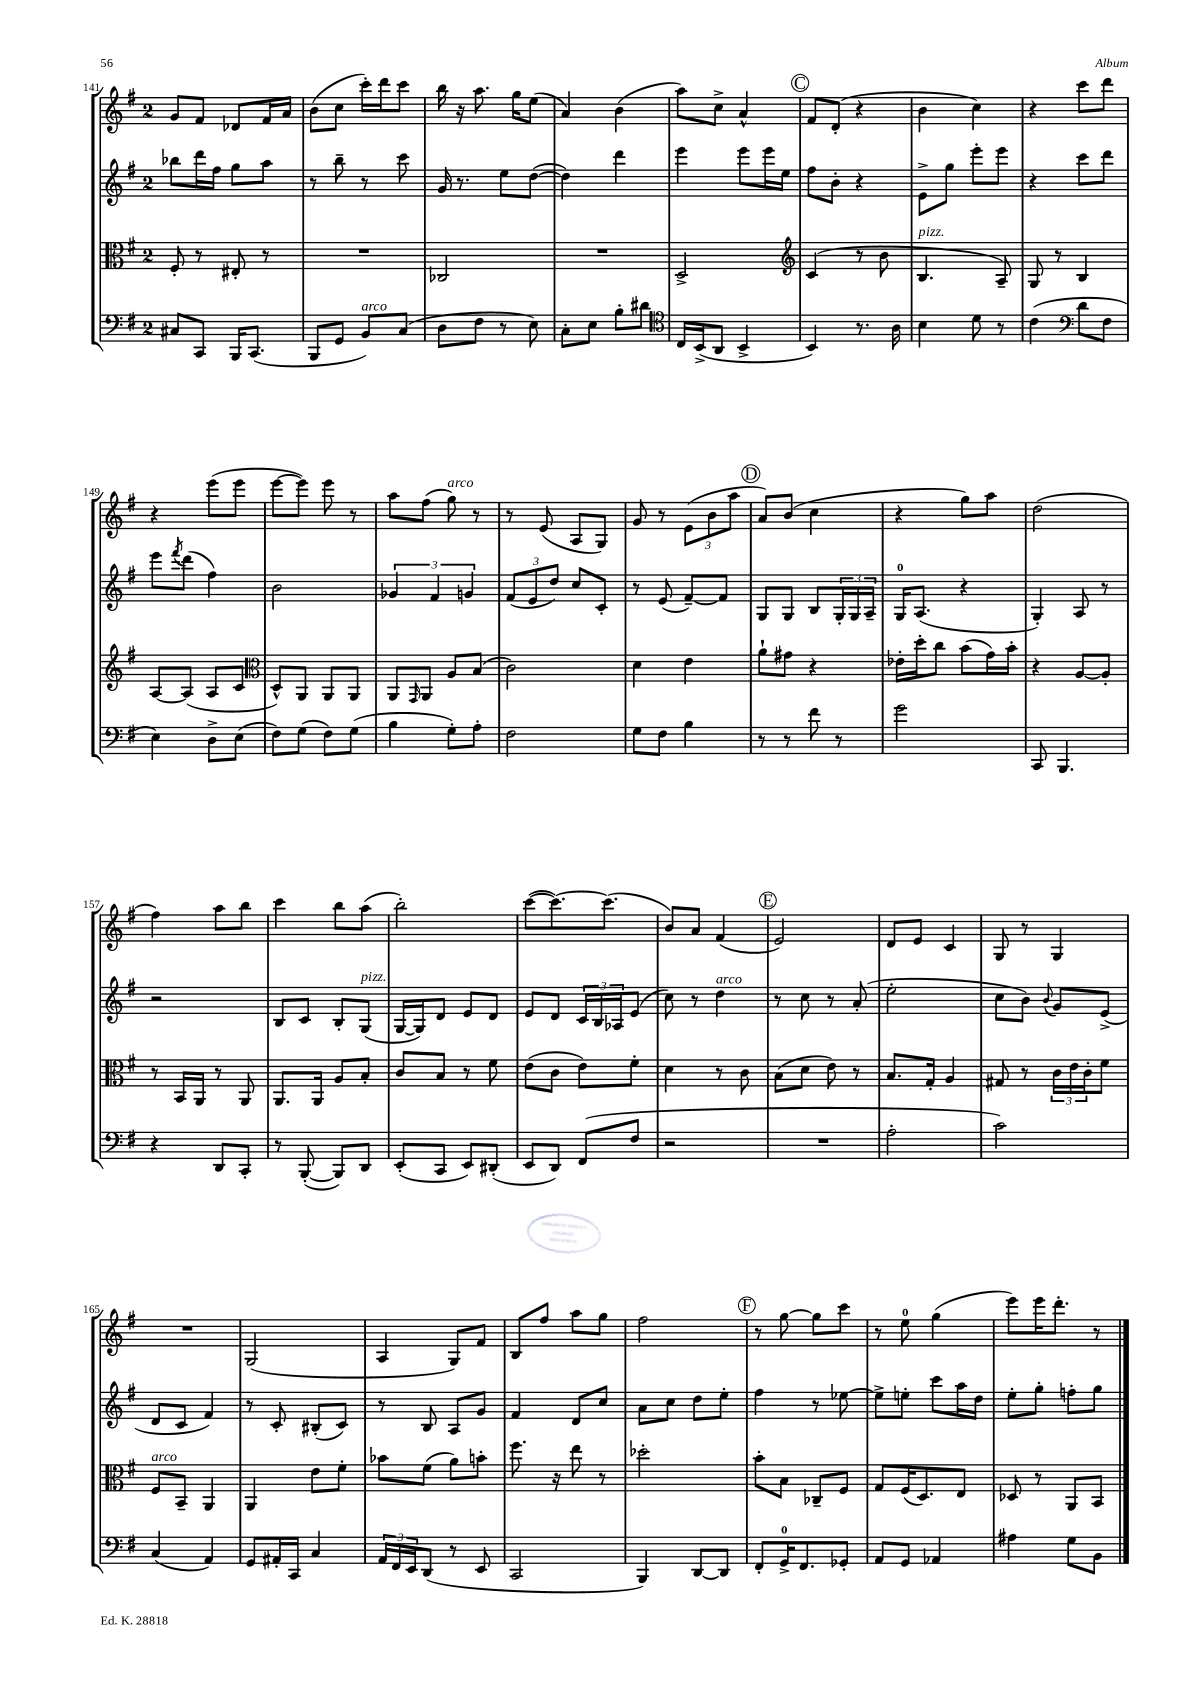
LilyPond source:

<<
\new StaffGroup <<
\new Staff = "s0" {
    \clef treble \key g \major \once \override Staff.TimeSignature.style = #'single-digit \time 2/4
    g'8 fis'8 des'8 fis'16 a'16 |
    b'8( c''8 c'''16-.) d'''16 c'''8 |
    b''16 r16 a''8. g''16 e''8( |
    a'4) b'4( |
    a''8) c''8-> a'4-^ |
    \mark \markup { \circle "C" } fis'8 d'8-.( r4 |
    b'4 c''4) |
    r4 c'''8 d'''8 |
    r4 e'''8( e'''8 |
    e'''8~ e'''8) e'''8 r8 |
    a''8 fis''8( g''8^\markup { \italic "arco" }) r8 |
    r8 e'8( a8 g8) |
    g'8 r8 \tuplet 3/2 { e'8( b'8 a''8 } |
    \mark \markup { \circle "D" } a'8) b'8( c''4 |
    r4 g''8) a''8 |
    d''2( |
    fis''4) a''8 b''8 |
    c'''4 b''8 a''8( |
    b''2-.) |
    c'''8~( c'''8.~) c'''8.( |
    b'8) a'8 fis'4( |
    \mark \markup { \circle "E" } e'2) |
    d'8 e'8 c'4 |
    g8 r8 g4 |
    R2 |
    g2( |
    a4 g8) fis'8 |
    b8 fis''8 a''8 g''8 |
    fis''2 |
    \mark \markup { \circle "F" } r8 g''8~ g''8 c'''8 |
    r8 e''8-0 g''4( |
    e'''8) e'''16 d'''8.-. r8 \bar "|." |
}
\new Staff = "s1" {
    \clef treble \key g \major \once \override Staff.TimeSignature.style = #'single-digit \time 2/4
    bes''8 d'''16 fis''16 g''8 a''8 |
    r8 b''8-- r8 c'''8 |
    g'16 r8. e''8 d''8~( |
    d''4) d'''4 |
    e'''4 e'''8 e'''16 e''16 |
    \mark \markup { \circle "C" } fis''8 b'8-. r4 |
    e'8-> g''8 e'''8-. e'''8 |
    r4 c'''8 d'''8 |
    e'''8 \acciaccatura { fis'''8 } d'''8( fis''4) |
    b'2 |
    \tuplet 3/2 { ges'4 fis'4 g'4 } |
    \tuplet 3/2 { fis'8( e'8 d''8) } c''8 c'8-. |
    r8 e'8( fis'8~--) fis'8 |
    \mark \markup { \circle "D" } g8 g8 b8 \tuplet 3/2 { g16-. g16 a16-- } |
    g16-0 a8.( r4 |
    g4-.) a8 r8 |
    r2 |
    b8 c'8 b8-. g8^\markup { \italic "pizz." }( |
    g16~ g16) d'8 e'8 d'8 |
    e'8 d'8 \tuplet 3/2 { c'16 b16 aes16 } e'8( |
    c''8) r8 d''4^\markup { \italic "arco" } |
    \mark \markup { \circle "E" } r8 c''8 r8 a'8-.( |
    e''2-. |
    c''8 b'8) \appoggiatura { b'8 } g'8 e'8->( |
    d'8 c'8 fis'4) |
    r8 c'8-. bis8-.( c'8) |
    r8 b8 a8 g'8 |
    fis'4 d'8 c''8 |
    a'8 c''8 d''8 e''8-. |
    \mark \markup { \circle "F" } fis''4 r8 ees''8~ |
    ees''8-> e''8-. c'''8 a''16 d''16 |
    e''8-. g''8-. f''8-. g''8 \bar "|." |
}
\new Staff = "s2" {
    \clef alto \key g \major \once \override Staff.TimeSignature.style = #'single-digit \time 2/4
    fis8-. r8 eis8-. r8 |
    R2 |
    ces2 |
    R2 |
    d2-> |
    \mark \markup { \circle "C" } \clef treble c'4( r8 b'8 |
    b4.^\markup { \italic "pizz." } a8--) |
    g8 r8 b4 |
    a8~ a8( a8 c'8 |
    \clef alto d8-^) a,8 a,8 a,8 |
    a,8 \grace { g,16 } a,8 a8 b8( |
    c'2) |
    d'4 e'4 |
    \mark \markup { \circle "D" } a'8-! gis'8 r4 |
    ees'16-. d''16-. c''8 b'8( g'16) b'16-. |
    r4 a8~ a8-. |
    r8 b,16 a,16 r8 a,8 |
    a,8. a,16 a8 b8-. |
    c'8 b8 r8 fis'8 |
    e'8( c'8 e'8) fis'8-. |
    d'4 r8 c'8 |
    \mark \markup { \circle "E" } b8( d'8 e'8) r8 |
    b8. g16-. a4 |
    gis8 r8 \tuplet 3/2 { c'16 e'16 c'16-. } fis'8 |
    fis8^\markup { \italic "arco" } b,8-- a,4 |
    a,4 e'8 fis'8-. |
    bes'8 fis'8( a'8) b'8-. |
    fis''8. r16 e''8 r8 |
    des''2-. |
    \mark \markup { \circle "F" } b'8-. b8 ces8-- fis8 |
    g8 fis16( d8.) e8 |
    des8 r8 a,8 b,8 \bar "|." |
}
\new Staff = "s3" {
    \clef bass \key g \major \once \override Staff.TimeSignature.style = #'single-digit \time 2/4
    cis8 c,8 b,,16 c,8.( |
    b,,8 g,8 b,8^\markup { \italic "arco" }) c8( |
    d8 fis8 r8 e8) |
    c8-. e8 b8-. dis'8 |
    \clef tenor c16 b,16->( a,8 b,4-> |
    \mark \markup { \circle "C" } b,4) r8. a16 |
    b4 d'8 r8 |
    c'4( \clef bass d'8 fis8 |
    e4) d8-> e8( |
    fis8) g8( fis8) g8( |
    b4 g8-.) a8-. |
    fis2 |
    g8 fis8 b4 |
    \mark \markup { \circle "D" } r8 r8 fis'8 r8 |
    g'2 |
    c,8 b,,4. |
    r4 d,8 c,8-. |
    r8 b,,8~-.( b,,8) d,8 |
    e,8-.( c,8 e,8) dis,8-.( |
    e,8 d,8) fis,8( fis8 |
    r2 |
    \mark \markup { \circle "E" } R2 |
    a2-. |
    c'2) |
    c4( a,4) |
    g,8 ais,16-. c,16 c4 |
    \tuplet 3/2 { a,16 fis,16 e,16 } d,8( r8 e,8 |
    c,2 |
    b,,4) d,8~ d,8 |
    \mark \markup { \circle "F" } fis,8-. g,16-0-> fis,8. ges,8-. |
    a,8 g,8 aes,4 |
    ais4 g8 b,8 \bar "|." |
}
>>
>>
\layout { \context { \Score currentBarNumber = #141 } }
